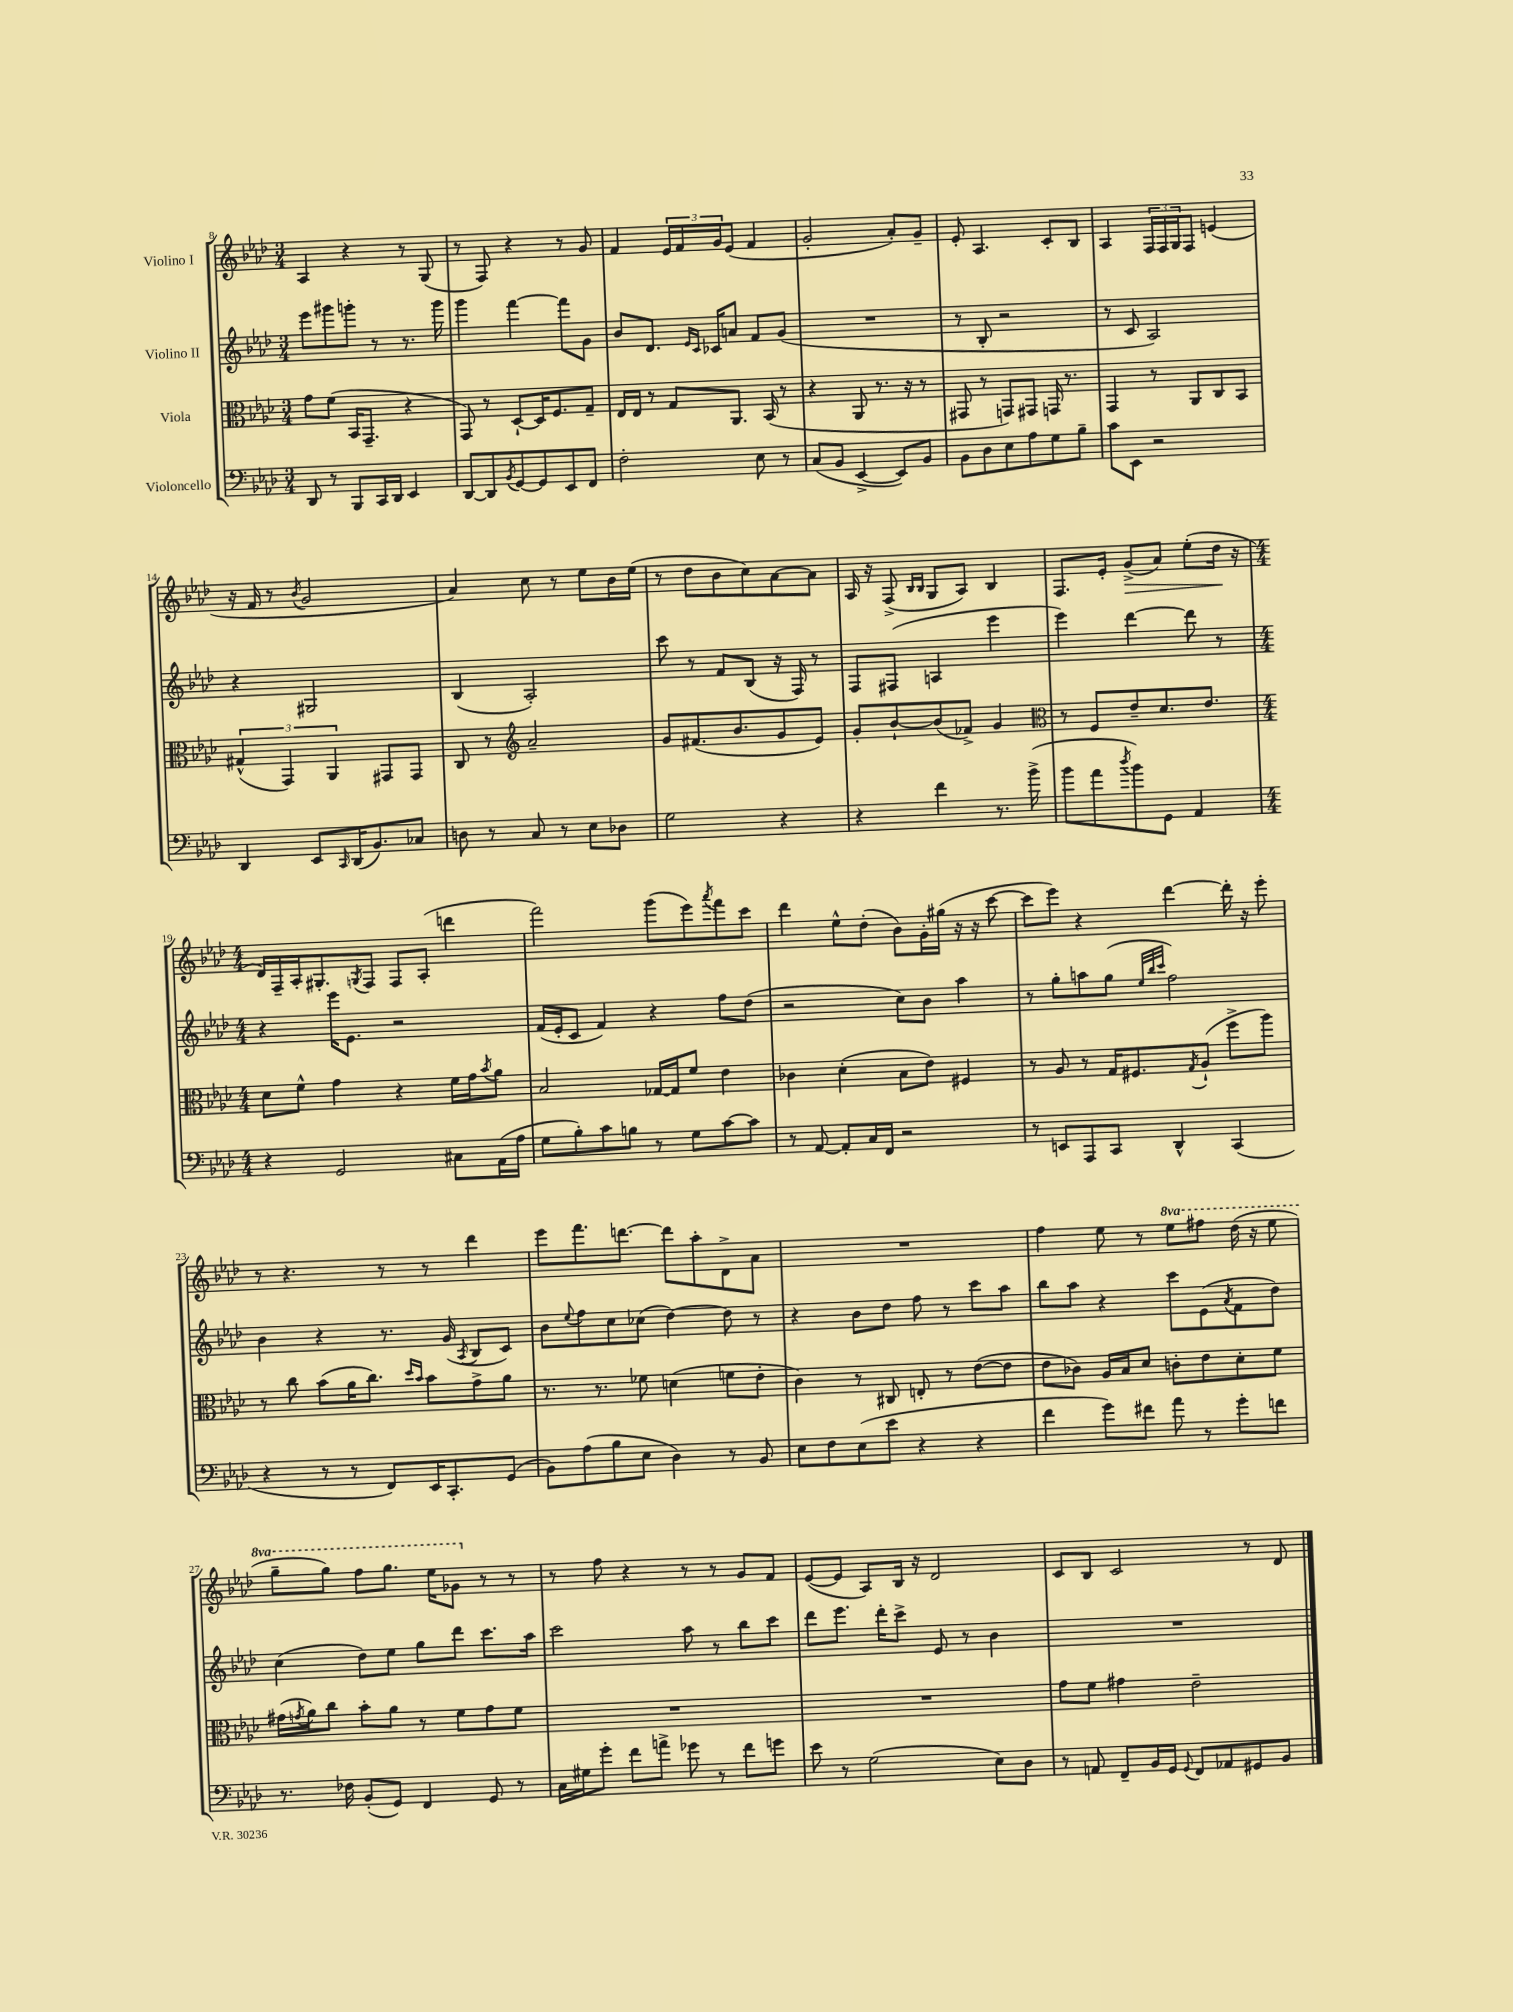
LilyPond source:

<<
\new StaffGroup <<
\new Staff = "s0" \with { instrumentName = "Violino I" } {
    \clef treble \key aes \major \numericTimeSignature \time 3/4 \set Staff.ottavationMarkups = #ottavation-simple-ordinals
    aes4 r4 r8 g8( |
    r8 f8) r4 r8 g'8 |
    f'4 \tuplet 3/2 { ees'16 f'16 g'16 } ees'8( f'4 |
    g'2-. aes'8-.) g'8-- |
    ees'8-. aes4. c'8-. bes8 |
    aes4 \tuplet 3/2 { f16 f16 g16 } f8 e'4( |
    r16 f'16 r8 \acciaccatura { bes'8 } g'2 |
    aes'4) c''8 r8 ees''8 bes'16 ees''16( |
    r8 des''8 bes'8 c''8) aes'8~ aes'8 |
    aes16 r16 f8->( \grace { bes16 bes16 } g8 aes8) bes4 |
    f8. ees'16-. g'8->\>( aes'8) ees''8-.( des''16\! r16 |
    \numericTimeSignature \time 4/4 des'16) f16-- aes16-. gis8.-. \acciaccatura { g8 } f8 f8 aes8-.( d'''4 |
    f'''2) g'''8( ees'''8) \acciaccatura { aes'''8 } f'''8 c'''8 |
    des'''4 ees''8-^ des''8-.( bes'8) g'16-. gis''16( r16 r16 c'''8~ |
    c'''8 ees'''8) r4 des'''4~ des'''16-. r16 ees'''8-. |
    r8 r4. r8 r8 des'''4 |
    ees'''8 f'''8. d'''8.~ d'''8 aes''8-. des'8-> aes'8 |
    R1 |
    f''4 ees''8 r8 \ottava #1 ees'''8 fis'''8 des'''16( r16 ees'''8 |
    g'''8-- g'''8) f'''8 g'''8. ees'''16 ges''8 \ottava #0 r8 r8 |
    r8 f''8 r4 r8 r8 g'8 f'8 |
    ees'8~( ees'8 aes8) bes16 r16 des'2 |
    c'8 bes8 c'2 r8 des'8 \bar "|." |
}
\new Staff = "s1" \with { instrumentName = "Violino II" } {
    \clef treble \key aes \major \numericTimeSignature \time 3/4
    ees'''8 gis'''8 g'''8-. r8 r8. g'''16 |
    g'''4 f'''4~ f'''8 g'8 |
    bes'8 des'8. \grace { ees'16 c'16 } ces'16 a'8 f'8 g'8( |
    R2. |
    r8 bes8-. r2 |
    r8 c'8 aes2) |
    r4 gis2 |
    bes4( aes2-.) |
    c'''8 r8 f'8 bes8( r16 f16) r8 |
    f8 fis8( a4 ees'''4 |
    ees'''4) des'''4~ des'''8 r8 |
    \numericTimeSignature \time 4/4 r4 ees'''16 ees'8. r2 |
    f'16( ees'16-. c'8 f'4) r4 f''8 des''8( |
    r2 c''8) bes'8 aes''4 |
    r8 g''8-. a''8 g''8( \grace { ees''32 bes''32 c'''32 } f''2) |
    bes'4 r4 r8. g'16( \acciaccatura { aes8 } bes8 c'8) |
    bes'8 \appoggiatura { ees''8 } f''8 c''8 ces''8( des''4~) des''8 r8 |
    r4 bes'8 des''8 f''8 r8 c'''8 aes''8 |
    bes''8 aes''8 r4 c'''8 ees'8( \acciaccatura { aes'8 } f'8 des''8) |
    c''4( des''8) ees''8 g''8 des'''8 c'''8. aes''16 |
    c'''2 aes''8 r8 bes''8 c'''8 |
    des'''8 ees'''8. des'''16-. c'''8-> ees'8 r8 bes'4 |
    R1 \bar "|." |
}
\new Staff = "s2" \with { instrumentName = "Viola" } {
    \clef alto \key aes \major \numericTimeSignature \time 3/4
    g'8 f'8( bes,16 g,8.-- r4 |
    g,8) r8 des8~-! des16 f8. g8-- |
    ees16 ees16 r8 g8 aes,8. bes,16( r8 |
    r4 aes,8 r8. r16 r8 |
    gis,8 r8 g,8) gis,8 g,16 r8. |
    g,4 r8 aes,8 c8 bes,8 |
    \tuplet 3/2 { gis4-^( g,4) aes,4 } gis,8 gis,8 |
    c8 r8 \clef treble aes'2-- |
    g'8 fis'8.( bes'8. g'8 ees'8) |
    g'8-. bes'8~-! bes'8( fes'8->) g'4 |
    \clef alto r8 f8 ees'8-- des'8. ees'8. |
    \numericTimeSignature \time 4/4 des'8 f'8-^ g'4 r4 f'16 g'16 \acciaccatura { bes'8 } aes'8 |
    bes2 ges16~ ges16 f'8 ees'4 |
    ces'4 des'4-.( bes8 ees'8) fis4 |
    r8 aes8 r8 g16 fis8. \acciaccatura { g8 } aes8-!( f''8-> aes''8) |
    r8 c''8 bes'8( aes'16 c''8.) \grace { des''16 bes'16 } bes'8 g'8-> aes'8 |
    r8. r8. fes'8 d'4( f'8 ees'8-. |
    c'4) r8 cis8 e8-. r8 ees'8~( ees'8 |
    ees'8 ces'8) aes16 bes16 des'8 c'8-. ees'8 des'8-. f'8 |
    gis'16( \acciaccatura { g'8 } aes'16) c''8 bes'8-. aes'8 r8 f'8 g'8 f'8 |
    R1 |
    R1 |
    g'8 f'8 gis'4 ees'2-- \bar "|." |
}
\new Staff = "s3" \with { instrumentName = "Violoncello" } {
    \clef bass \key aes \major \numericTimeSignature \time 3/4
    des,8 r8 bes,,8 c,16 des,16 ees,4 |
    des,8~ des,8 \acciaccatura { bes,8 } g,8~ g,8 ees,8 f,8 |
    f2-. ees8 r8 |
    c8( bes,8 ees,4~-> ees,8) bes,8 |
    bes,8 des8 ees8 aes8 g8 bes8-- |
    c'8 ees,8 r2 |
    des,4 ees,8 \grace { c,16 } des,16( bes,8.) ces8 |
    d8 r8 c8 r8 ees8 des8 |
    g2 r4 |
    r4 f'4 r8. bes'16->( |
    bes'8 aes'8 \acciaccatura { des''8 } bes'8) g,8 aes,4 |
    \numericTimeSignature \time 4/4 r4 g,2 cis8 aes,16( aes16 |
    g8 bes8-.) c'8 b8 r8 g8 c'8~ c'8 |
    r8 aes,8~ aes,8-. c16 f,16 r2 |
    r8 e,8 aes,,8 c,8 des,4-^ c,4( |
    r4 r8 r8 f,8) ees,16 c,8.-. g,8( |
    bes,8) aes8( bes8 ees8 des4) r8 bes,8 |
    ees8 f8 ees8( ees'8 r4 r4 |
    f'4 g'8) fis'8 aes'8 r8 g'8-. f'8 |
    r8. fes16 bes,8-.( g,8) f,4 g,8 r8 |
    c16 gis16 g'8-. f'8 a'8-> ges'8 r8 f'8 g'8 |
    ees'8 r8 g2( ees8) des8 |
    r8 a,8 f,8-- bes,16 g,16 \appoggiatura { g,8 } f,8 aes,8 gis,8 bes,8 \bar "|." |
}
>>
>>
\layout { \context { \Score currentBarNumber = #8 } }
